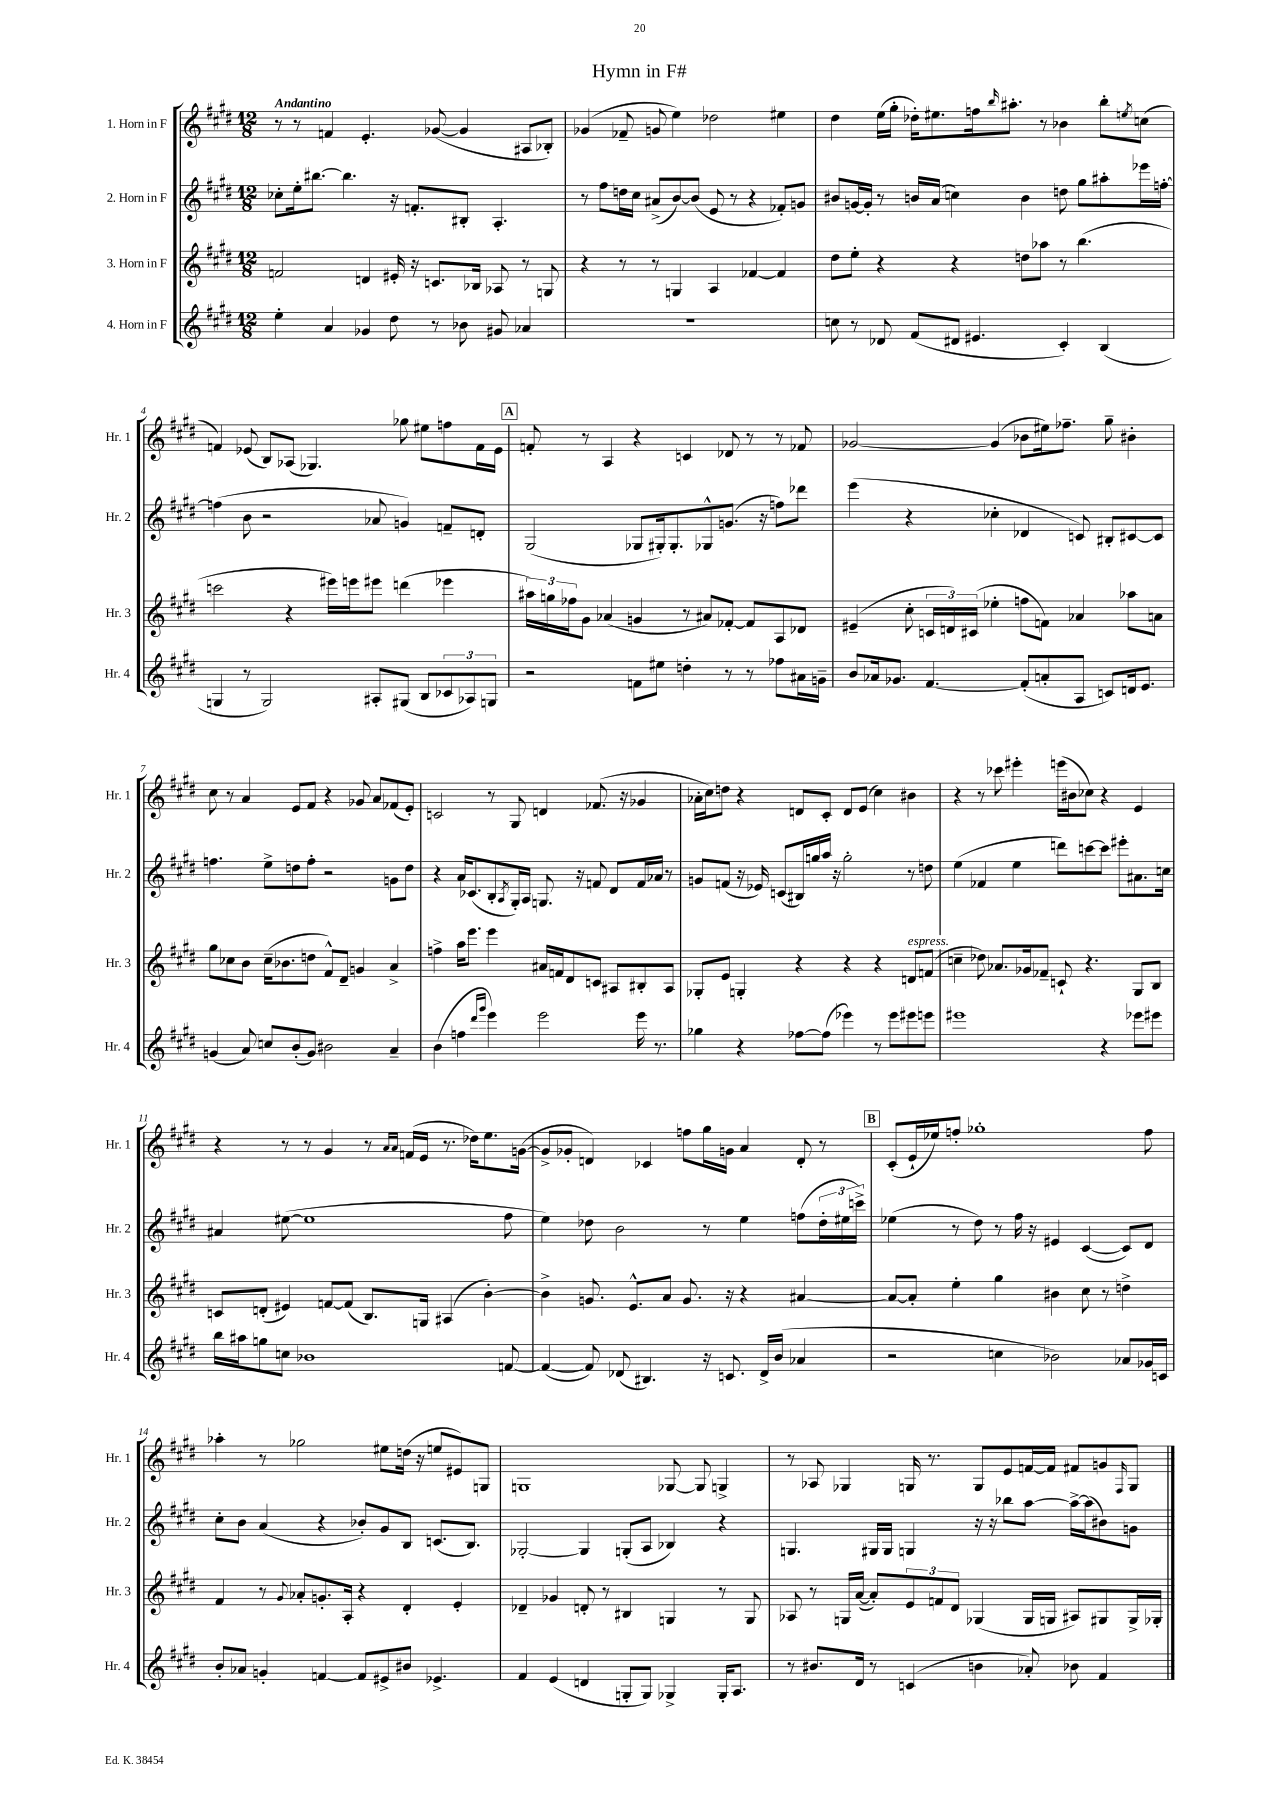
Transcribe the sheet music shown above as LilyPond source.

\header { title = "Hymn in F#" }
<<
\new StaffGroup <<
\new Staff = "s0" \with { instrumentName = "1. Horn in F" shortInstrumentName = "Hr. 1" } {
    \clef treble \key e \major \numericTimeSignature \time 12/8 \tempo "Andantino"
    r8 r8 f'4 e'4.-. ges'8~( ges'4 ais8 bes8-.) |
    ges'4( fes'8-- g'8 e''4) des''2 eis''4 |
    dis''4 e''16( gis''16-. des''16-.) eis''8. f''16 \grace { b''16 } ais''8.-. r8 bes'4 b''8-. \acciaccatura { e''8 } c''8( |
    f'4) ees'8( b8) aes8( ges4.) ges''8 eis''8 f''8 f'16 ees'16 |
    \mark \markup { \box "A" } f'8-. r8 a4 r4 c'4 des'8 r8 r8 fes'8 |
    ges'2~ ges'4( bes'8 eis''16) fes''8.-- gis''8-- bis'4-. |
    cis''8 r8 a'4 e'8 fis'8 r4 ges'8 a'8 fes'8( e'8-.) |
    c'2 r8 gis8 d'4 fes'8.( r16 ges'4 |
    aes'16-. cis''16) d''8 r4 d'8 cis'8-. d'8 e'8( cis''4) bis'4 |
    r4 r8 ces'''8 eis'''4-. e'''16( bis'16 ces''8) r4 e'4 |
    r4 r8 r8 gis'4 r8 \grace { a'16 a'16 } f'16( e'16 r8. des''16) e''8. g'16~( |
    g'8-> ges'8-. d'4) ces'4 f''8 gis''16 g'16 a'4 d'8-. r8 |
    \mark \markup { \box "B" } cis'8-.( e'16-! ees''16) f''8-. ges''1-. f''8 |
    aes''4-. r8 ges''2 eis''8 d''16( r16 e''8 eis'8) g8 |
    g1 ges8~ ges8 g4-> |
    r8 aes8 ges4 g16 r8. g8 e'8 f'16~ f'16 fis'8 g'8 \grace { fis16 } g8 \bar "|." |
}
\new Staff = "s1" \with { instrumentName = "2. Horn in F" shortInstrumentName = "Hr. 2" } {
    \clef treble \key e \major \numericTimeSignature \time 12/8
    ces''8-. e''16-. bis''8.~ bis''4. r16 f'8.-. bis8-. a4.-. |
    r8 fis''8 d''16 cis''16 ais'8->( b'8~) b'8( e'8 r8 r4 fes'8-.) g'8 |
    bis'8 g'16~ g'16-. r8 b'16 a'16( c''4) b'4 d''8 gis''8 ais''8-. ees'''16 f''16~-. |
    f''4( b'8 r2 aes'8 g'4) f'8-- d'8-. |
    \mark \markup { \box "A" } gis2( ges8 gis16-.) gis8.-. ges8-^ g'8.( r16 f''8) des'''8 |
    e'''4( r4 ces''4-. des'4 c'8) bis8-. cis'8~ cis'8 |
    f''4. e''8-> d''8 f''8-. r2 g'8 d''8 |
    r4 a'16 ces'8.( b8-. \acciaccatura { a8 } gis16-.) a16 g8. r16 f'8 dis'8 f'16 aes'16 r8 |
    g'8 f'8( r16 ees'16) c'8( bis16) g''16 a''16 r16 g''2-. r8 d''8 |
    e''4( fes'4 e''4 d'''8) c'''8~ c'''8 eis'''8-. ais'8. c''16 |
    ais'4 eis''8~( eis''1 fis''8 |
    e''4) des''8 b'2 r8 e''4 f''8( \tuplet 3/2 { des''16-. eis''16 c'''16->) } |
    \mark \markup { \box "B" } ees''4( r8 dis''8) r8 fis''16 r16 eis'4 cis'4~( cis'8) dis'8 |
    cis''8-. b'8 a'4( r4 bes'8-.) gis'8 b8 c'8.( b8.) |
    ges2~-. ges4 g8-.( a8 bes4) r4 |
    g4. gis16 gis16 g4 r16 r16 bes''8 a''8~ a''16~-> a''16( bis'8) g'8 \bar "|." |
}
\new Staff = "s2" \with { instrumentName = "3. Horn in F" shortInstrumentName = "Hr. 3" } {
    \clef treble \key e \major \numericTimeSignature \time 12/8
    f'2 d'4 eis'16-. r16 c'8. bes16 aes8 r8 g8 |
    r4 r8 r8 g4 a4 fes'4~ fes'4 |
    dis''8 e''8-. r4 r4 d''8 aes''8 r8 b''4.( |
    c'''2 r4 eis'''16) e'''16 eis'''8 d'''4( ees'''4 |
    \mark \markup { \box "A" } \tuplet 3/2 { ais''16) g''16 fes''16 } gis'8 aes'4( g'4 r8 ais'8) fes'8~-. fes'8 a8 des'8 |
    eis'4--( cis''8-. \tuplet 3/2 { c'16 d'16) cis'16( } ees''4-. f''8 f'8) aes'4 aes''8 a'8 |
    gis''8 ces''8 b'8 ces''16--( bes'8. d''8 fis'8-^) dis'8-- g'4 a'4-> |
    f''4-> a''16 e'''8. e'''4 ais'16 f'16 dis'8 c'8 ais8 bis8-. ais8 |
    ges8-. e'8 g4-. r4 r4 r4 d'8^\markup { \italic "espress." } f'8( |
    c''4-- des''8) aes'8. ges'16 fes'8-- c'8-! r4. gis8 b8 |
    c'8 d'8-.( eis'4) f'8~ f'8( b8.) g16 ais4( b'4~-.) |
    b'4-> g'8. e'8.-^ a'8 g'8. r16 r4 ais'4~ |
    \mark \markup { \box "B" } ais'8~ ais'8-. e''4-. gis''4 bis'4 cis''8 r8 d''4-> |
    fis'4 r8 \appoggiatura { gis'8 } aes'8-. g'8.-. a16-. r4 dis'4-. e'4-. |
    des'4-- ges'4 d'8-. r8 bis4 g4 r8 g8 |
    aes8 r8 g16 a'16~( a'8-.) \tuplet 3/2 { e'8 f'8 dis'8 } ges4( ges16 g16 ais8) gis8 gis16-> ges16-. \bar "|." |
}
\new Staff = "s3" \with { instrumentName = "4. Horn in F" shortInstrumentName = "Hr. 4" } {
    \clef treble \key e \major \numericTimeSignature \time 12/8
    e''4-. a'4 ges'4 dis''8 r8 bes'8 gis'8 aes'4 |
    R1. |
    c''8 r8 des'8 fis'8( dis'8 eis'4. cis'4-.) b4( |
    g4 r8 g2) ais8-. gis8( b8 \tuplet 3/2 { ces'8 aes8) g8 } |
    \mark \markup { \box "A" } r2 f'8 eis''8 d''4-. r8 r8 fes''8 ais'16 g'16-- |
    b'8 aes'16 ges'8. fis'4.~ fis'8-.( a'8-. a8 c'8) d'16 e'8. |
    g'4( a'8) c''8 b'8-.( g'8) bis'2 a'4-- |
    b'4( f''4 \grace { dis'''16 gis'''16 } e'''4) e'''2 e'''16 r8. |
    ges''4 r4 fes''8~ fes''8( ees'''4) r8 ees'''8 eis'''8 e'''8 |
    eis'''1 r4 ees'''8 eis'''8 |
    b''16 ais''16 g''8 c''8 bes'1 f'8~ |
    f'4~( f'8) des'8( bis4.) r16 c'8. des'16-> b'16( aes'4 |
    \mark \markup { \box "B" } r2 c''4 bes'2) aes'8 ges'16 c'16 |
    b'8-. aes'8 g'4-. f'4~ f'8 eis'8-> bis'8 ees'4.-> |
    fis'4 e'4( d'4 g8-. g8) ges4-> ges16-. a8. |
    r8 bis'8. dis'16 r8 c'4( b'4 aes'8-.) bes'8 fis'4 \bar "|." |
}
>>
>>
